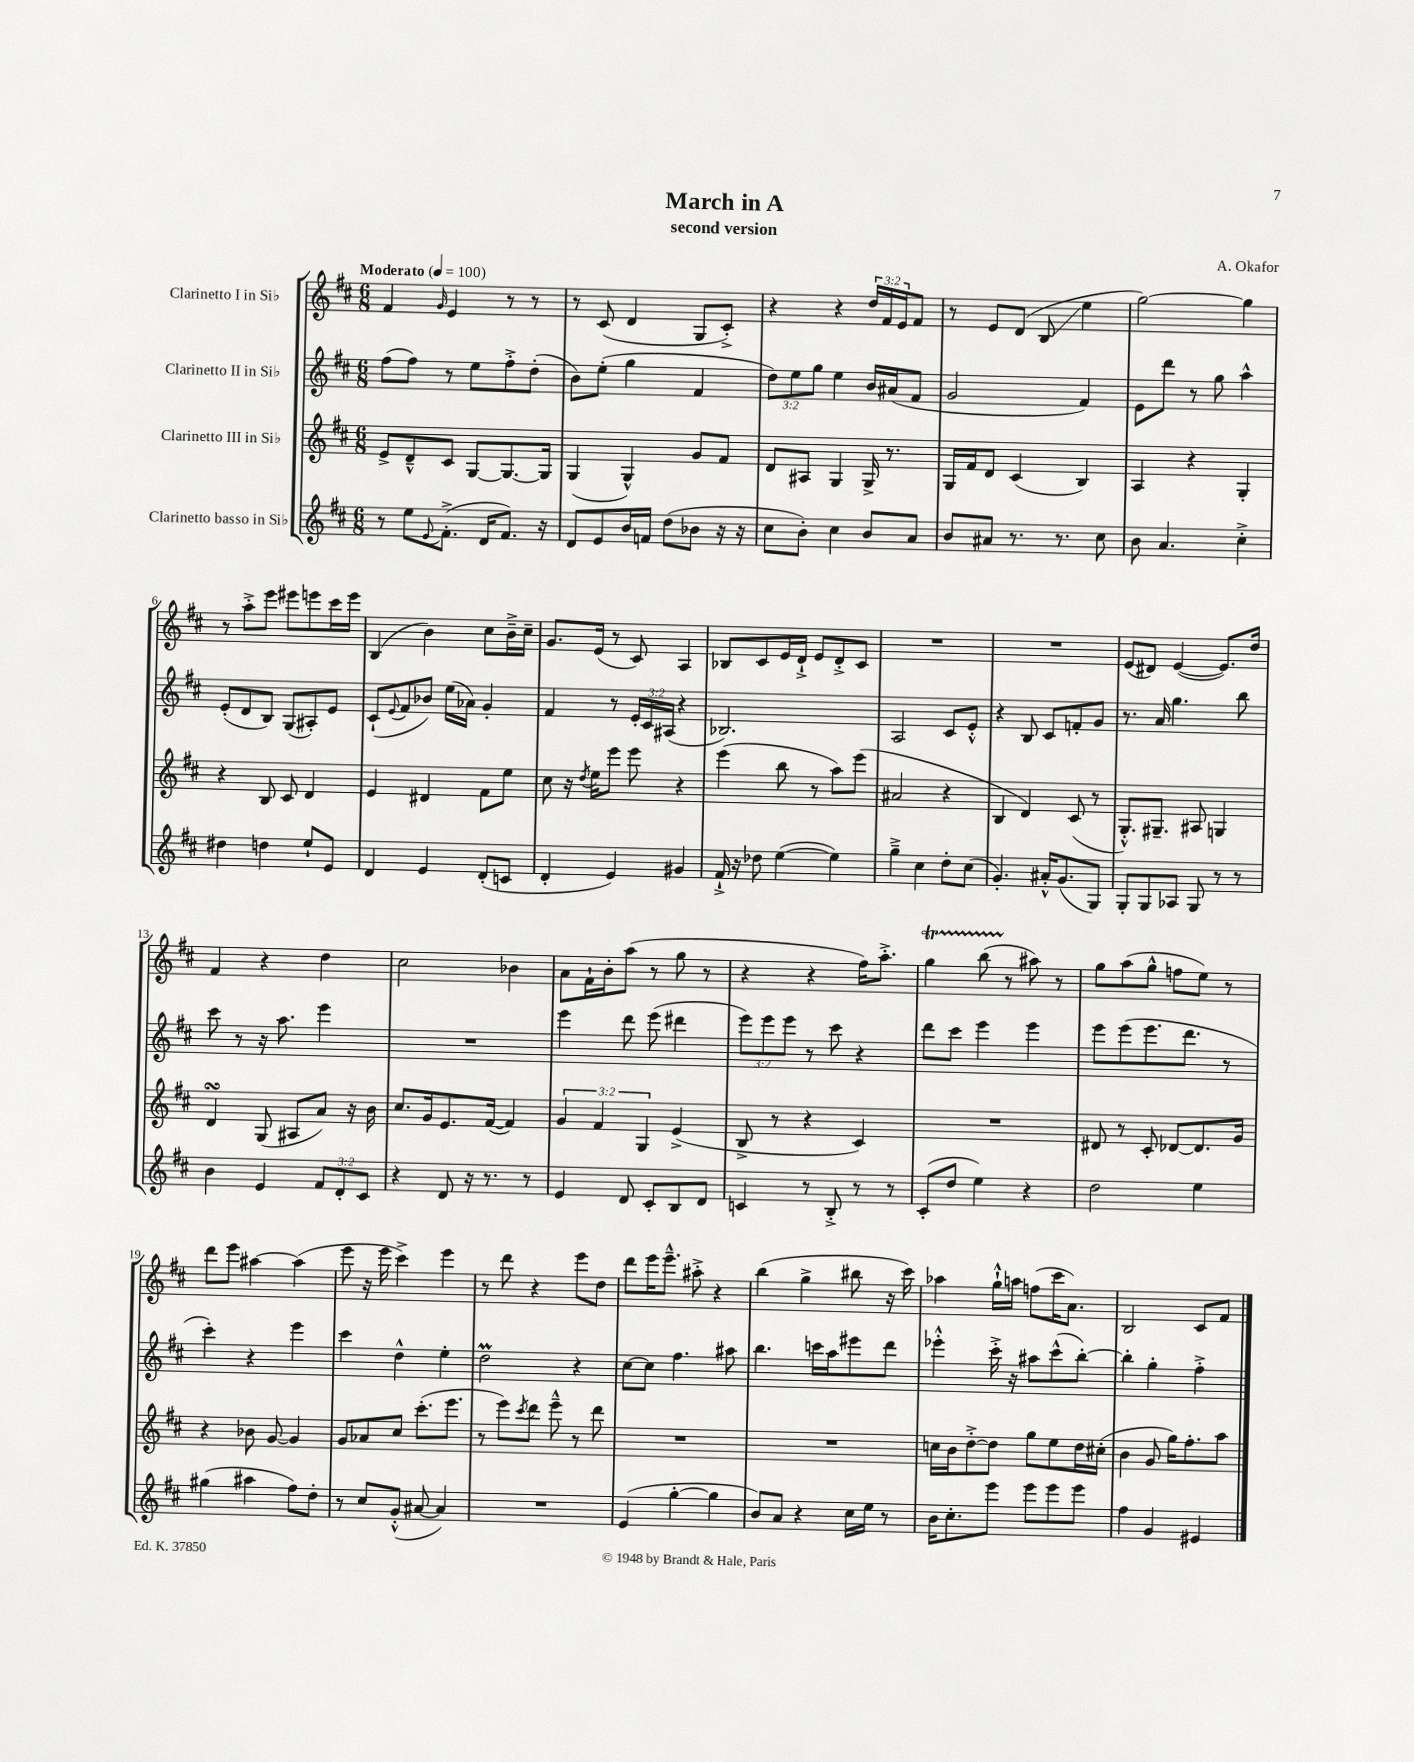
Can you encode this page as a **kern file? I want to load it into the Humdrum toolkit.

**kern	**kern	**kern	**kern
*staff4	*staff3	*staff2	*staff1
*clefG2	*clefG2	*clefG2	*clefG2
*k[f#c#]	*k[f#c#]	*k[f#c#]	*k[f#c#]
*M6/8	*M6/8	*M6/8	*M6/8
*MM100	*MM100	*MM100	*MM100
8r	8e^/L	(8ff#\L	4f#/
8ee\L	8d~^^/	8ff#\J)	.
8qqe/	.	.	16qqg/
(8.f#'^\J	8c#/J	8r	4e/
.	[8G/L	8ee\L	.
16d/LK	.	.	.
8.f#/J)	8.G/_	8ff#'^\	8r
.	.	(8dd'\J	8r
16r	16G/]Jk	.	.
=	=	=	=
8d/L	(4G/	8b\L)	8r
8e/	.	(8ee'\J	(8c#/
16b/L	4G^^/)	4gg\	4d/
16f/JJ	.	.	.
(8dd\L	.	.	.
8b-\J	8g/L	4f#/	8G/L
16r	8f#/J	.	8c#'^/J)
16r	.	.	.
=	=	=	=
8cc#\L	8d/L	12dd\L)	4r
.	.	12ee\	.
8b'\J)	8A#/J	.	.
.	.	12gg\J	.
4cc#\	4G/	4ee\	4r
8b/L	16G^/	16b/LL	24dd/LL
.	.	.	24f#/
.	8.r	(16a#/J	.
.	.	.	24e/J
8a/J	.	8f#/J	8f#/J
=	=	=	=
8b/L	16G/LL	2g/	8r
.	16f#/J	.	.
8a#/J	8d/J	.	8e/L
8.r	(4c#/	.	(8d/J
.	.	.	8B/
8.r	.	.	.
.	4B/)	4f#/)	4ee\
8cc#\	.	.	.
=	=	=	=
8b\	4A/	8e\L	[2gg\)
4.a/	.	8ddd\J	.
.	4r	8r	.
.	.	8gg\	.
4cc#'^\	4G'/	4aa^^\	4gg\]
=	=	=	=
4dd#\	4r	(8e'/L	8r
.	.	8d/	8aa'^\L
4dd\	8B/	8B/J)	8eee\J
.	8c#/	(8G/L	8eee#\L
8ee`/L	4d/	8A#'/)	8eee\
8e/J	.	8e/J	16ccc#\L
.	.	.	16eee\JJ
=	=	=	=
4d/	4e/	(8c#`/L	(4B/
.	.	8qqe/	.
.	.	8f#/	.
4e/	4d#/	8b-/J)	4b\)
.	.	(16ee\LL	.
.	.	16a-\JJ)	.
(8d'/L	8f#\L	4g'/	8cc#\L
8c/J	8ee\J	.	16b~^\L
.	.	.	16cc#~\JJ
=	=	=	=
4d'/	8cc#\	4f#/	8.g/L
.	16r	.	.
.	8qdd/	.	.
.	16ee\LK	.	(16e/Jk
4e/)	8eee\J	8r	8r
.	8eee\	24e'/LL	8c#/)
.	.	24c#/	.
.	.	(24A#/JJ	.
4g#/	4r	4r	4A/
=	=	=	=
16f#`^/	(4eee\	2.B-/)	8B-/L
16r	.	.	.
8dd-\	.	.	8c#/
([4ee\	8bb\	.	16e/L
.	.	.	16d`^/JJ
.	8r	.	8e/L
4ee\])	8aa\L)	.	8d'^/
.	(8eee\J	.	8c#/J
=	=	=	=
4gg~^\	2a#/	2A/	2.r
4cc#\	.	.	.
8dd'\L	4r	8c#/L	.
(8cc#\J	.	8e'^^/J	.
=	=	=	=
4.g'/)	4B/	4r	2.r
.	4d/)	8B/	.
16a#'^^/LK	.	8c#/L	.
(8.g/	.	.	.
.	(8c#/	8f'/	.
8G/J)	8r	8g/J	.
=	=	=	=
8G'/L	8.G'^^/L)	8.r	(8e/L
8G/	.	.	8d#/J)
.	8.G#~/J	16a/	.
8A-/J	.	4.gg\	([4e/
8G/	8A#/	.	.
8r	4G/	.	8.e/]L)
8r	.	8bb\	.
.	.	.	16dd/Jk
=	=	=	=
4b\	4d/	8ccc#\	4f#/
.	.	8r	.
4e/	(8G/	16r	4r
.	.	8.aa\	.
.	8A#/L	.	.
12f#/L	8a/J)	4eee\	4dd\
12d'/	.	.	.
.	16r	.	.
12c#/J	.	.	.
.	16b\	.	.
=	=	=	=
4r	8.cc#/L	2.r	2cc#\
.	16g/k	.	.
8d/	8.e/	.	.
16r	.	.	.
8.r	([16f#/Jk	.	.
.	4f#/])	.	4b-\
8r	.	.	.
=	=	=	=
4e/	6g/	4eee\	8a\L
.	.	.	16f#`\L
.	6f#/	.	.
.	.	.	16b'\J
8d/	.	8ddd\	(8aa\J
.	6G/	.	.
8c#'/L	.	(8eee\	8r
8B/	(4e^/	4ddd#\	8gg\
8d/J	.	.	8r
=	=	=	=
4c/	8B^/	12eee\L)	4r
.	.	12eee\	.
.	8r	.	.
.	.	12eee\J	.
8r	4r	8r	4r
8B'^/	.	8ccc#\	.
8r	4c#/)	4r	16ff#\LK)
.	.	.	8.aa'^\J
8r	.	.	.
=	=	=	=
(8c#'/L	2.r	8ddd\L	4gg\
8dd/J	.	8ccc#\J	.
4ee\)	.	4eee\	(8bb\
.	.	.	8r
4r	.	4eee\	8aa#\)
.	.	.	8r
=	=	=	=
2dd\	8d#/	8eee\L	8gg\L
.	8r	(8eee\	(8aa\
.	8c#'/	8.eee\	8gg^^\J
.	[8d-/L	.	8ff\L
.	.	8.ddd\J	.
4ee\	8.d-/]	.	8ee\J)
.	.	8r	8r
.	16g/Jk	.	.
=	=	=	=
(4gg#\	4r	4ccc#'\)	8ddd\L
.	.	.	8eee\J
4aa#\	8b-\	4r	[4aa#\
.	[8g/	.	.
8ff#\L)	4g/]	4eee\	(4aa#\]
8dd'\J	.	.	.
=	=	=	=
8r	8g/L	4ccc#\	8eee\
8cc#/L	8a-/	.	16r
.	.	.	16eee\
(8g'^^/J	8cc#/J	4dd^^\	4ccc#^\)
[8a#/	(8.ccc#'\L	.	.
4a#/])	.	4ee'\	4eee\
.	8.eee\J	.	.
=	=	=	=
2.r	8r	2dd\	8r
.	8eee\L)	.	8ddd\
.	8qccc#/	.	.
.	8ddd\J	.	4r
.	8eee~^^\	.	.
.	8r	4r	8eee\L
.	8ddd\	.	8dd\J
=	=	=	=
(4e/	2.r	[8cc#\L	8ddd\L
.	.	8cc#\]J	16eee\K
.	.	.	8.eee~^^\J
[4gg'\	.	4.ff#\	.
.	.	.	8aa#'^\
4gg\]	.	.	4r
.	.	8aa#\	.
=	=	=	=
8b/L)	2.r	4.bb\	(4bb\
8a/J	.	.	.
4r	.	.	4gg^\
.	.	16ccc\LL	.
.	.	16aa\J	.
16cc#\LL	.	8eee#\	8bb#\
16ee\JJ	.	.	.
8r	.	8ddd\J	16r
.	.	.	16ccc#\)
=	=	=	=
16b\LK	16cc\LL	4eee-'^^\	4aa-\
8.cc#'\	16b\J	.	.
.	[8dd'^\	.	.
8eee\J	8dd\]J	16ccc#'^\	16gg`^^\LL
.	.	16r	16aa\JJ
8eee\L	8gg\L	8aa#\L	(8ff\L
8eee\	8ee\	(8ccc#^^\	16ccc#\K
.	.	.	8.a\J)
8eee\J	16dd\L	[8bb'\J)	.
.	(16cc#'\JJ	.	.
=	=	=	=
4ff#\	4b\	4bb'\]	2B/
4g/	8g/	4gg'\	.
.	16gg\LK)	.	.
.	8.ff#'\	.	.
4e#/	.	4ff#'^\	8c#/L
.	8aa\J	.	8f#/J
==	==	==	==
*-	*-	*-	*-
